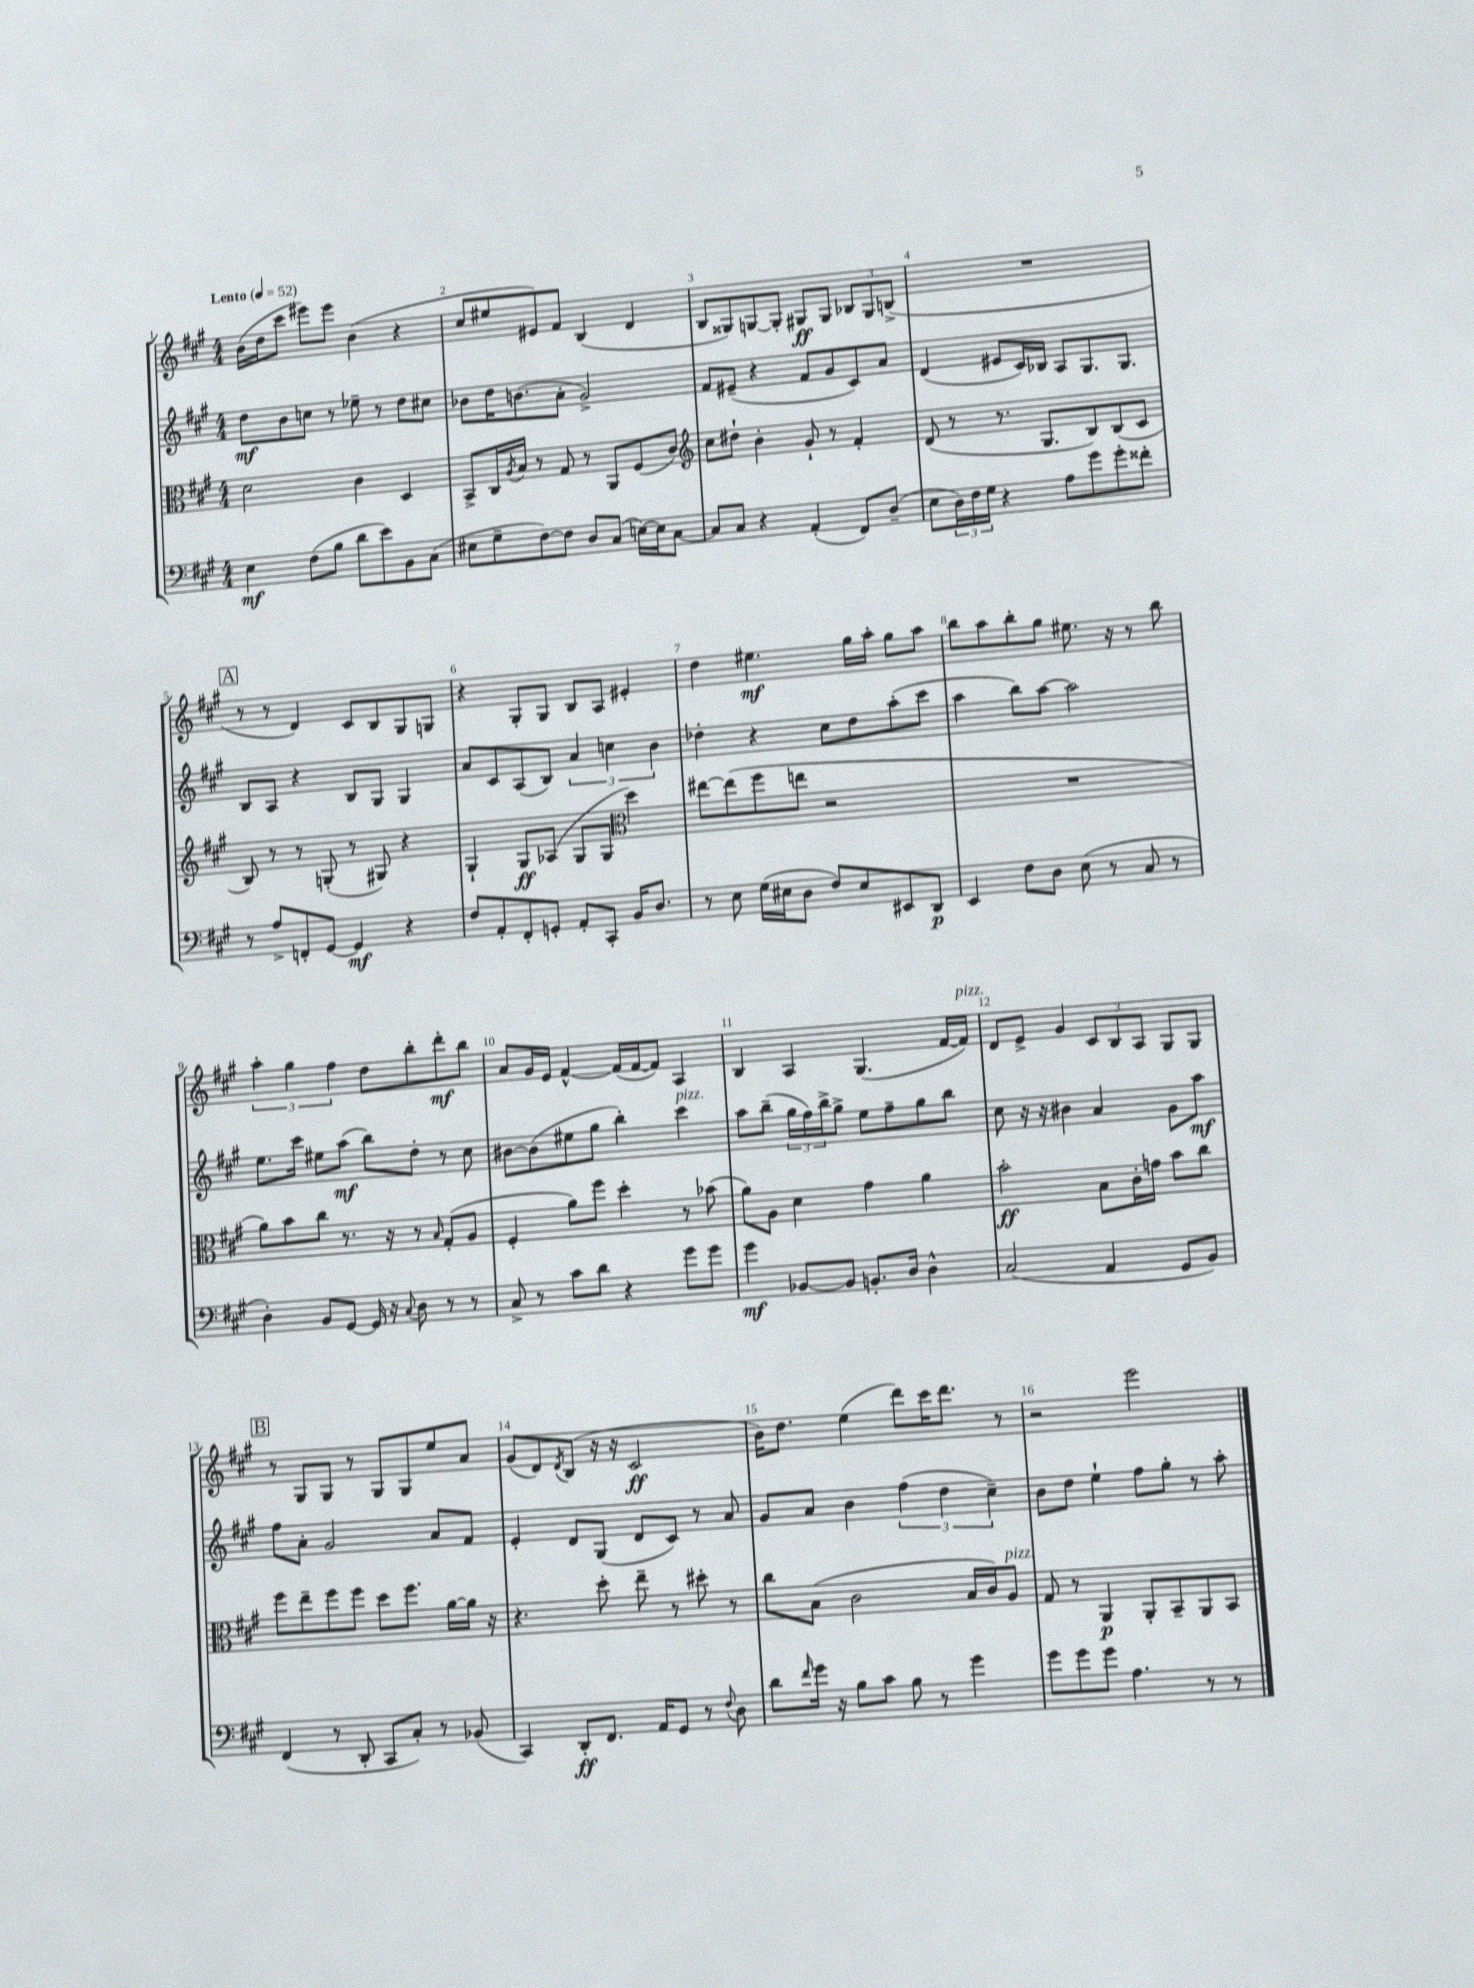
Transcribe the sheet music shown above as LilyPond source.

<<
\new StaffGroup <<
\new Staff = "s0" {
    \clef treble \key a \major \numericTimeSignature \time 4/4 \tempo "Lento" 4 = 52
    b'16( d''16 cis'''8 eis'''8) eis'''8 b'4( r4 |
    cis''8 eis''8 eis'8) fis'8 b4( d'4 |
    b8 gisis8) g8~ g8-. gis8\ff gis8 \tuplet 3/2 { bes8 gis8 b8->( } |
    R1 |
    \mark \markup { \box "A" } r8 r8 d'4) cis'8 b8 gis8 g8 |
    r4 gis8-. gis8 b8 a8 eis'4-. |
    d''4 eis''4.\mf gis''16 a''16-. gis''8 a''8 |
    b''8 a''8 b''8-. gis''8 eis''8. r16 r8 b''8 |
    \tuplet 3/2 { a''4-. gis''4 fis''4 } d''8 b''8-. d'''8-.\mf b''8 |
    a'8 gis'16 e'16 fis'4~-^ fis'16( fis'16~ fis'8) a4 |
    b4 a4 gis4.( fis'16~ fis'16^\markup { \italic "pizz." }) |
    d'8 e'8-> gis'4 \tuplet 3/2 { cis'8 b8 a8 } gis8 gis8 |
    \mark \markup { \box "B" } r8 gis8 gis8 r8 gis8 gis8 e''8 a'8 |
    gis'8( d'8) \acciaccatura { d'8 } b8( r16 r16 cis'2\ff |
    b'16) d''8. e''4( d'''8) cis'''16 d'''8. r8 |
    r2 e'''2 \bar "|." |
}
\new Staff = "s1" {
    \clef treble \key a \major \numericTimeSignature \time 4/4
    d''8\mf b'8 c''8 r8 ees''8-- r8 d''8 cis''8 |
    bes'8 d''16 b'8.( a'8-. gis'2->) |
    fis'8 eis'8--( r4 fis'8 gis'8 cis'8) a'8 |
    d'4( eis'8 cis'16) bes16 a8 gis8. gis8. |
    \mark \markup { \box "A" } b8 a8 r4 b8 gis8 gis4 |
    a'8 cis'8 a8( b8) \tuplet 3/2 { a'4 c''4 b'4 } |
    des''4-. r4 cis''8 des''8 a''8-.( cis'''8 |
    a''4 b''8) a''8~ a''2 |
    e''8. cis'''16 eis''8 a''8\mf( b''8) d''8-. r8 cis''8 |
    bis'8~ bis'8( eis''8 gis''8 b''4-.) cis'''4^\markup { \italic "pizz." } |
    a''8 b''8--( \tuplet 3/2 { gis''16 fis''16) b''16-> } gis''8-> e''8 fis''8-- gis''8 b''8 |
    cis''8 r16 r16 bis'4 a'4 gis'8 a''8\mf |
    \mark \markup { \box "B" } fis''8 a'8-. gis'2 a'8 fis'8 |
    e'4-. d'8 gis8( d'8 cis'8) r8 a'8 |
    gis'8 a'8 b'4 \tuplet 3/2 { fis''4( d''4 cis''4--) } |
    b'8 d''8 e''4-! fis''8 gis''8-. r8 a''8-. \bar "|." |
}
\new Staff = "s2" {
    \clef alto \key a \major \numericTimeSignature \time 4/4
    d'2 cis'4 d4 |
    b,8-> cis16 \acciaccatura { a8 } b16 r8 gis8 r8 a,8 fis8( cis'8) |
    \clef treble cis''8 dis''8-! b'4-. gis'8-! r8 fis'4-. |
    d'8( r8 r8. gis8. b8) b8( cis'8 |
    \mark \markup { \box "A" } b8) r8 r8 g8-.( r8 gis8) r4 |
    gis4-! gis8\ff aes8( gis8 gis8 \clef alto d''4) |
    eis''8~ eis''8( fis''8 e''8 r2 |
    R1 |
    a'8) b'8 cis''8 r8. r16 r8 \grace { b16 } gis8-.( a8 |
    fis4-. a'8) fis''8 d''4-. r8 bes'8( |
    a'8) a8 d'4 gis'4 a'4 |
    b'2-.\ff b8 cis'16-. g'16 b'8 cis''8 |
    \mark \markup { \box "B" } fis''8 e''8-- fis''8 fis''8 d''8 fis''8. a'16~ a'16 r16 |
    r4. d''8-. e''8-- r8 dis''8-. r8 |
    cis''8 b8( cis'2 b16 cis'16) a8^\markup { \italic "pizz." } |
    gis8 r8 a,4\p a,8-. b,8-- a,8 b,8 \bar "|." |
}
\new Staff = "s3" {
    \clef bass \key a \major \numericTimeSignature \time 4/4
    e4\mf fis8( b8 d'8 e'8) b,8 cis8( |
    eis8 gis8-- fis8~) fis8 d8 cis8( e16~) e16 cis8~ |
    cis8 cis8 r4 a,4-.( fis,8) d8--( |
    e8 \tuplet 3/2 { d16) fis16 gis16 } r4 a8 gis'8 gis'8-. fisis'8-. |
    \mark \markup { \box "A" } r8 a8-> f,8-. gis,8~ gis,4\mf r4 |
    fis8 a,8-. fis,8-. g,8-. a,8-. cis,8-. b,16 d8. |
    r8 e8 gis16( eis16 d8 fis8) eis8 eis,8 d,8\p |
    e,4 fis8 d8 e8( r8 cis8 r8 |
    d4-.) b,8 gis,8~ gis,16 r16 \appoggiatura { cis8 } d8 r8 r8 |
    cis8-> r8 cis'8 d'8 r4 gis'8 gis'8 |
    gis'4\mf bes,8~ bes,8 b,8.-. d16 d4-^ |
    cis2( a,4 gis,8 b,8) |
    \mark \markup { \box "B" } fis,4( r8 d,8-. cis,8 cis8-.) r8 bes,8( |
    cis,4) d,8-.\ff fis,8. a,16 gis,8 r8 \appoggiatura { fis8 } d8 |
    d'8 \grace { fis'16 } gis'16 r16 b8 cis'8 b8 r8 gis'4 |
    gis'8 gis'8 gis'8 a4. r8 r8 \bar "|." |
}
>>
>>
\layout { \context { \Score \override BarNumber.break-visibility = ##(#f #t #t) barNumberVisibility = #all-bar-numbers-visible } }
